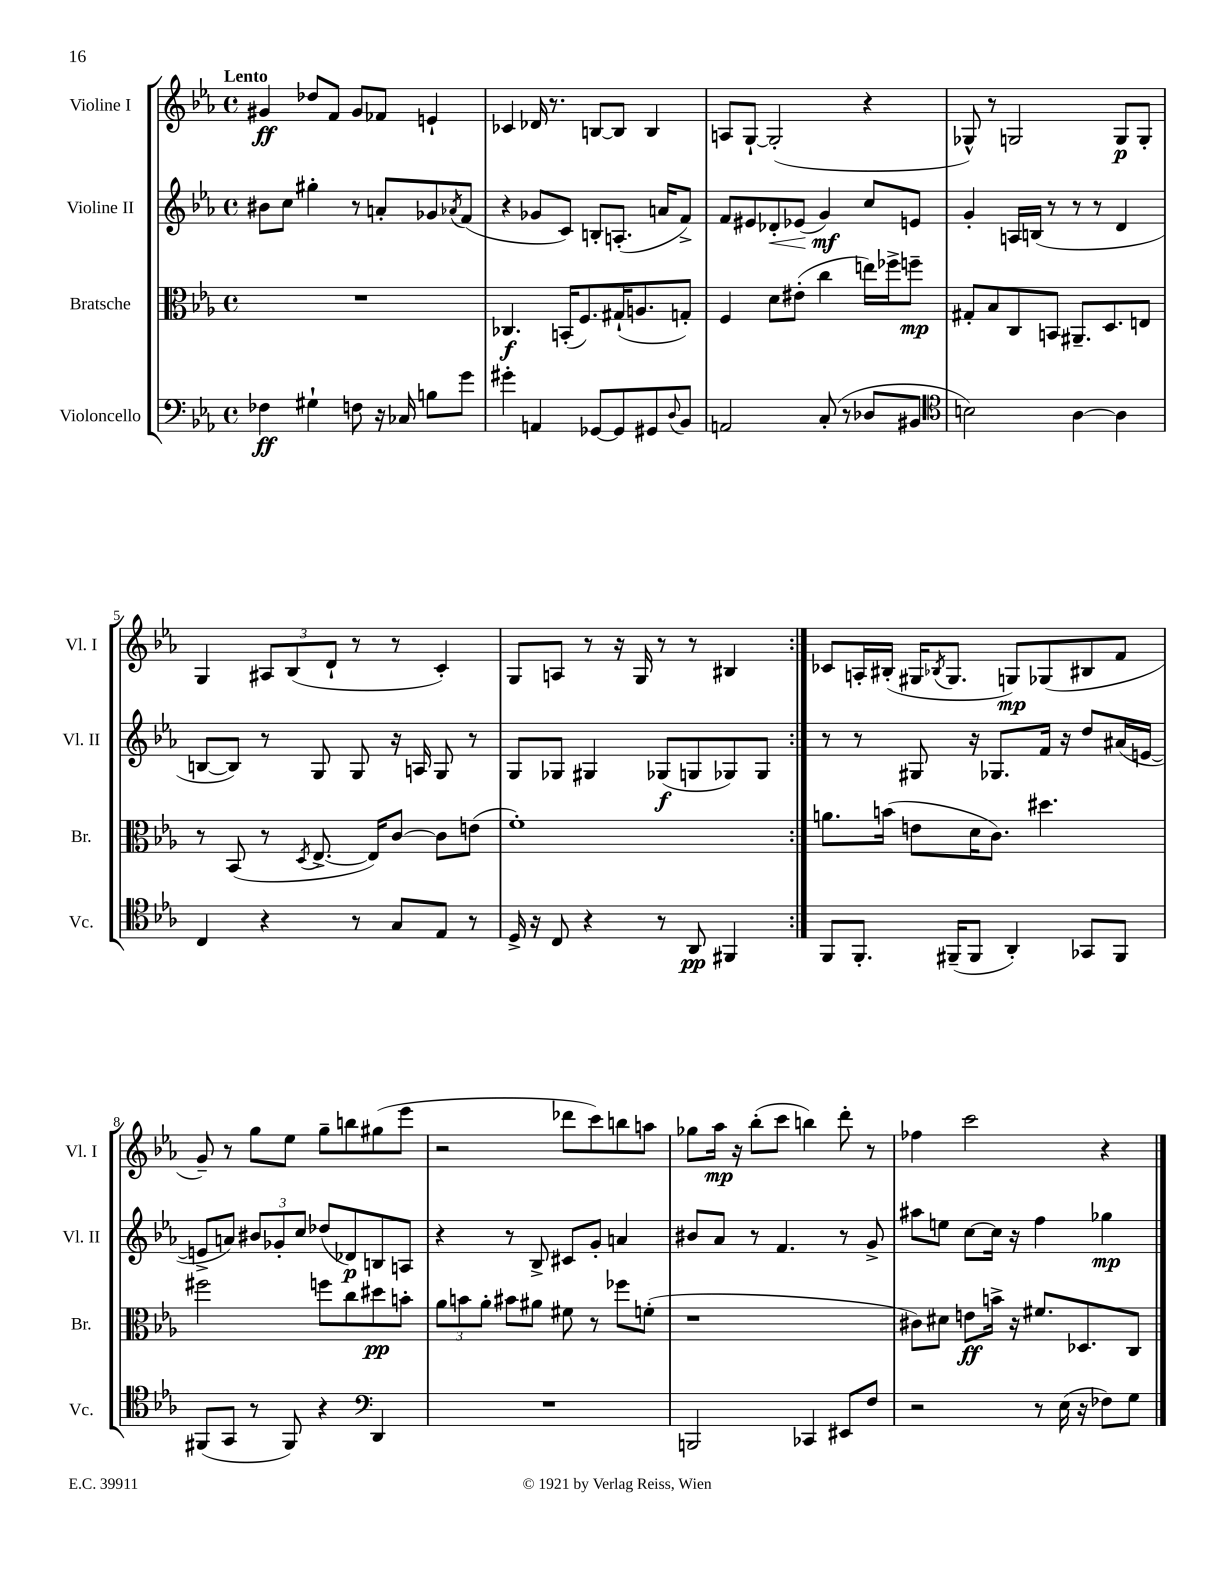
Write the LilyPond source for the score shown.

<<
\new StaffGroup <<
\new Staff = "s0" \with { instrumentName = "Violine I" shortInstrumentName = "Vl. I" } {
    \clef treble \key ees \major \defaultTimeSignature \time 4/4 \tempo "Lento"
    \repeat volta 2 { gis'4\ff des''8 f'8 gis'8 fes'8 e'4-! |
    ces'4 des'16 r8. b8~ b8 b4 |
    a8 g8~-! g2-.( r4 |
    ges8-^) r8 g2 g8\p g8-. |
    g4 \tuplet 3/2 { ais8 bes8( d'8-! } r8 r8 c'4-.) |
    g8 a8 r8 r16 g16 r8 r8 bis4 | }
    ces'8 a16-. bis16-.( gis16 \acciaccatura { bes8 } gis8. g8\mp) ges8( bis8 f'8 |
    g'8--) r8 g''8 ees''8 g''8-- b''8 gis''8( ees'''8 |
    r2 des'''8 c'''8) b''8 a''8 |
    ges''8 aes''16\mp r16 bes''8-.( c'''8 b''4) d'''8-. r8 |
    fes''4 c'''2 r4 \bar "|." |
}
\new Staff = "s1" \with { instrumentName = "Violine II" shortInstrumentName = "Vl. II" } {
    \clef treble \key ees \major \defaultTimeSignature \time 4/4
    \repeat volta 2 { bis'8 c''8 gis''4-. r8 a'8-. ges'8 \acciaccatura { aes'8 } f'8( |
    r4 ges'8 c'8) b8-. a8.-.( a'16 f'8->) |
    f'8 eis'8 des'8-.\< ees'8( g'4\mf\!) c''8 e'8 |
    g'4-. a16 b16( r8 r8 r8 d'4 |
    b8~ b8) r8 g8 g8 r16 a16 g8 r8 |
    g8 ges8 gis4 ges8\f( g8 ges8) ges8 | }
    r8 r8 gis8 r16 ges8. f'16 r16 d''8 ais'16( e'16~ |
    e'8-> a'8) \tuplet 3/2 { bis'8 ges'8-. c''8 } des''8( des'8\p) b8 a8 |
    r4 r8 bes8-> cis'8 g'8-. a'4 |
    bis'8 aes'8 r8 f'4. r8 g'8-> |
    ais''8 e''8 c''8~ c''16 r16 f''4 ges''4\mp \bar "|." |
}
\new Staff = "s2" \with { instrumentName = "Bratsche" shortInstrumentName = "Br." } {
    \clef alto \key ees \major \defaultTimeSignature \time 4/4
    \repeat volta 2 { R1 |
    ces4.\f b,16-.( f8.) gis16-!( a8. g8-.) |
    f4 d'8 eis'8-.( c''4 e''16) fes''16-> f''8--\mp |
    gis8-. bes8 c8 b,8 ais,8.-- d8. e8 |
    r8 bes,8( r8 \acciaccatura { d8 } ees8.~-> ees16) c'8~ c'8 e'8( |
    f'1-.) | }
    a'8. b'16( e'8 d'16 c'8.) dis''4. |
    fis''2 f''8 c''8 dis''8\pp b'8-. |
    \tuplet 3/2 { aes'8 b'8 aes'8-. } bis'8 ais'8 fis'8 r8 fes''8 f'8-.( |
    r1 |
    cis'8) dis'8 e'8\ff b'16-> r16 fis'8. des8. c8 \bar "|." |
}
\new Staff = "s3" \with { instrumentName = "Violoncello" shortInstrumentName = "Vc." } {
    \clef bass \key ees \major \defaultTimeSignature \time 4/4
    \repeat volta 2 { fes4\ff gis4-! f8 r16 ces16 b8 g'8 |
    gis'4-. a,4 ges,8~ ges,8 gis,8 \appoggiatura { d8 } bes,8 |
    a,2 c8-.( r8 des8 bis,8 |
    \clef tenor b2) aes4~ aes4 |
    c4 r4 r8 g8 ees8 r8 |
    d16-> r16 c8 r4 r8 aes,8\pp fis,4 | }
    f,8 f,8.-. fis,16--( fis,8 aes,4-.) ges,8 fis,8 |
    fis,8( g,8 r8 fis,8) r4 \clef bass d,4 |
    R1 |
    b,,2 ces,4 eis,8 f8 |
    r2 r8 ees16( r16 fes8) g8 \bar "|." |
}
>>
>>
